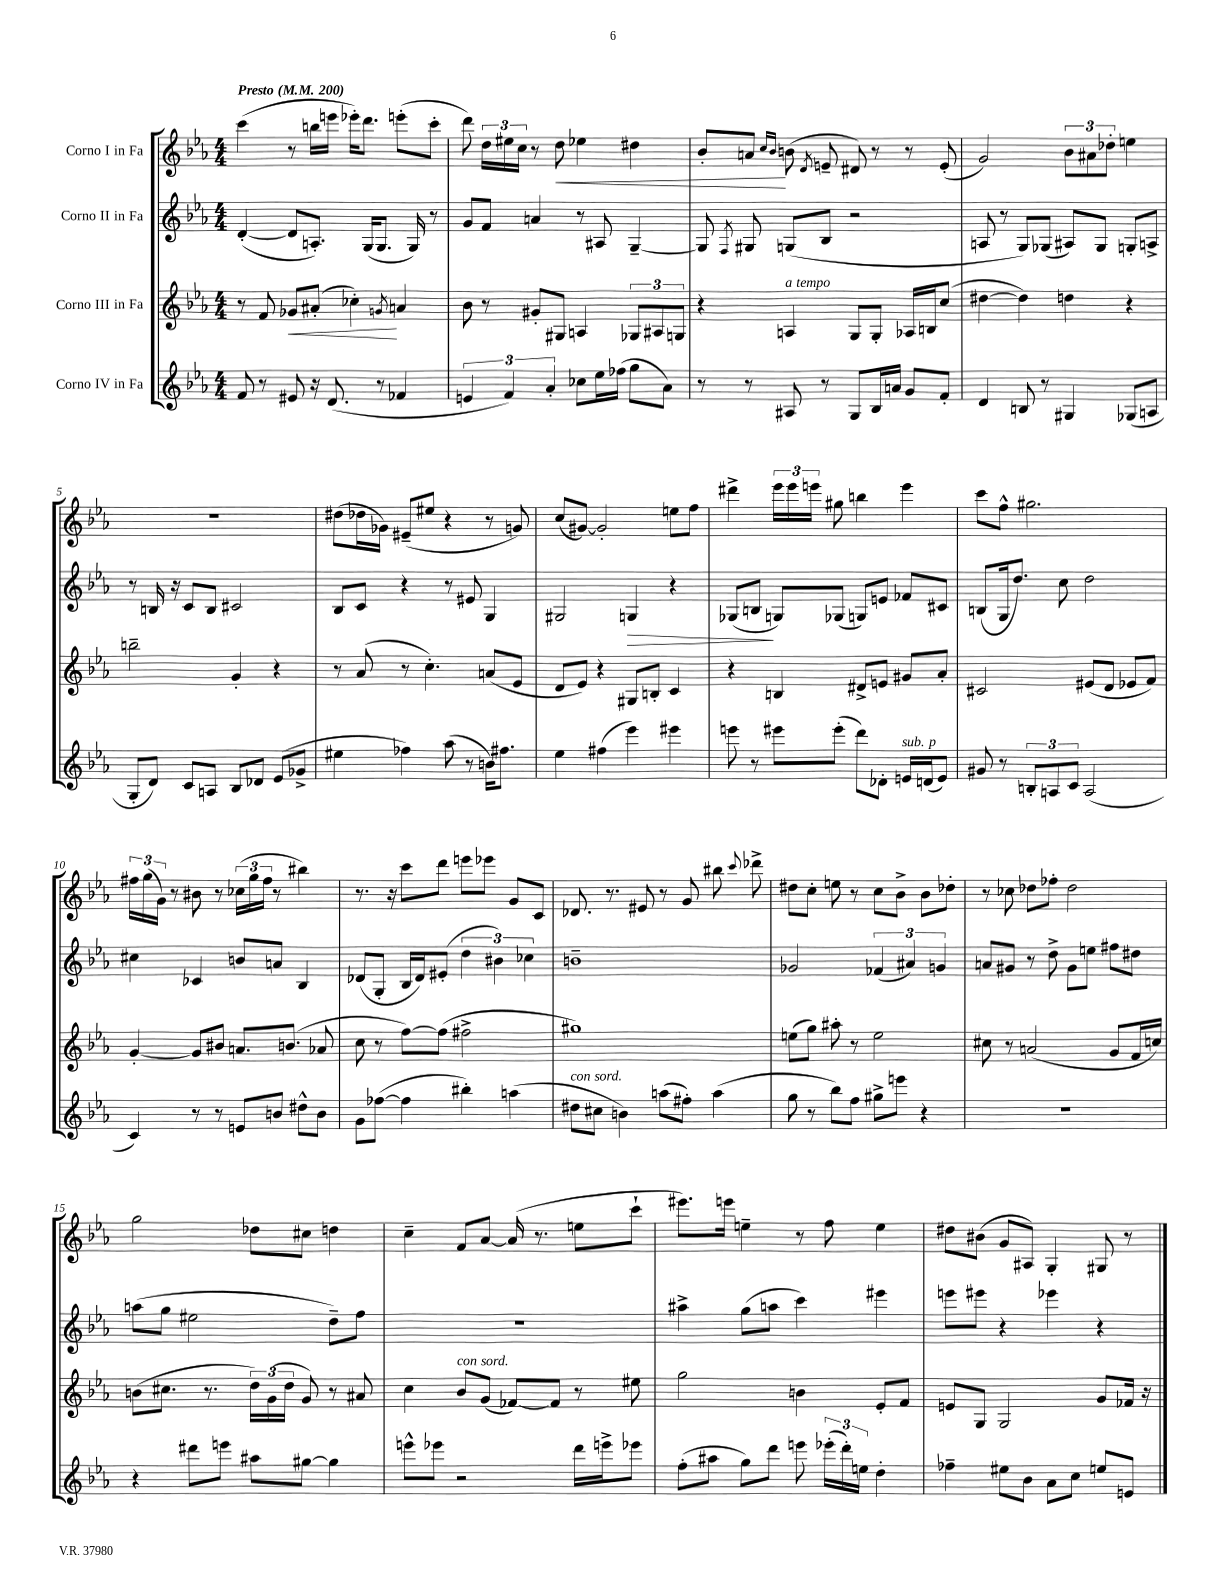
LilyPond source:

<<
\new StaffGroup <<
\new Staff = "s0" \with { instrumentName = "Corno I in Fa" } {
    \clef treble \key ees \major \numericTimeSignature \time 4/4 \tempo "Presto" 4 = 200
    \autoBeamOff c'''4( r8 b''16[ e'''16] ees'''16[-.) d'''8.] e'''8[-.( c'''8]-. |
    d'''8) \tuplet 3/2 { d''16[ eis''16 c''16] } r8 d''8\< ees''4 dis''4 |
    bes'8[-. a'8]\! \grace { c''16[ bes'16] } b'8( \acciaccatura { d'8 } e'8-- dis'8) r8 r8 e'8-.( |
    g'2) \tuplet 3/2 { bes'8[ ais'8 des''8]-. } e''4 |
    R1 |
    dis''8[( des''16 ges'16]) eis'8[--( eis''8] r4 r8 g'8) |
    c''8[( gis'8]~) gis'2-. e''8[ f''8] |
    dis'''4-> \tuplet 3/2 { ees'''16[ ees'''16 e'''16] } gis''8 b''4 e'''4 |
    c'''8[ f''8]-^ gis''2. |
    \tuplet 3/2 { fis''16[ g''16( g'16]) } r8 bis'8 r8 \tuplet 3/2 { ces''16[( g''16 fis''16] } r8 bis''4) |
    r8. r16 c'''8[ d'''8] e'''8[ ees'''8] g'8[ c'8] |
    des'8. r8. eis'8 r8 g'8 bis''8 \appoggiatura { c'''8 } des'''8-> |
    dis''8[ c''8]-. e''8 r8 c''8[ bes'8]-> bes'8[ des''8]-. |
    r8 ces''8 des''8[ fes''8]-. des''2 |
    g''2 des''8[ cis''8] d''4 |
    c''4-- f'8[ aes'8]~ aes'16( r8. e''8[ c'''8]-! |
    eis'''8.[) e'''16] e''4-- r8 f''8 e''4 |
    dis''8[ bis'8]( g'8[ ais8]) g4-. gis8 r8 \bar "|." |
}
\new Staff = "s1" \with { instrumentName = "Corno II in Fa" } {
    \clef treble \key ees \major \numericTimeSignature \time 4/4
    \autoBeamOff d'4~-.( d'8[ a8.]-.) g16[( g8.] g16) r8 |
    g'8[ f'8] a'4 r8 ais8 g4~-- |
    g8 \acciaccatura { f8 } gis8 g8[( bes8] r2 |
    a8 r8 g8[) ges8]( ais8[) ges8] g8[-. a8]-> |
    r8 b16 r16 c'8[ b8] cis'2 |
    bes8[ c'8] r4 r8 eis'8 g4 |
    gis2 g4\> r4 |
    ges8[( b8]\! g8[) ges8]( g8[) e'8] fes'8[ cis'8] |
    b8[( g16 d''8.]) c''8 d''2 |
    cis''4 ces'4 b'8[ a'8] bes4 |
    des'8[( g8]-. bes16[ des'16) eis'8]-.( \tuplet 3/2 { d''4 bis'4) ces''4 } |
    b'1-- |
    ges'2 \tuplet 3/2 { fes'4( ais'4) g'4 } |
    a'8[ gis'8] r8 d''8-> gis'8[ e''8] fis''8[ dis''8] |
    a''8[( g''8] eis''2 d''8[--) f''8] |
    R1 |
    ais''4-> g''8[( a''8] c'''4) eis'''4 |
    e'''8[ eis'''8] r4 ees'''4 r4 \bar "|." |
}
\new Staff = "s2" \with { instrumentName = "Corno III in Fa" } {
    \clef treble \key ees \major \numericTimeSignature \time 4/4
    \autoBeamOff r8 f'8 ges'8[\< ais'8]-.( ces''4-.\!) \acciaccatura { g'8 } a'4 |
    bes'8 r8 gis'8[-. gis8] a4 \tuplet 3/2 { ges8[ ais8 g8] } |
    r4 a4^\markup { \italic "a tempo" } g8[ g8]-. aes16[ b16 c''8]( |
    dis''4~ dis''4) d''4 r4 |
    b''2-- g'4-. r4 |
    r8 aes'8( r8 c''4.-.) a'8[( ees'8] |
    d'8[ ees'8]) r4 gis8[ b8]-. c'4 |
    r4 b4 dis'8[-> e'8] gis'8[ aes'8]-. |
    cis'2 eis'8[( d'8] ees'8[ f'8]) |
    g'4~-. g'8[ bis'8] a'8.[ b'8.]( aes'8 |
    c''8 r8 f''8[~) f''8]( fis''2-> |
    gis''1) |
    e''8[( g''8]) ais''8-. r8 e''2 |
    cis''8 r8 a'2( g'8[ f'16 c''16]) |
    b'8[( cis''8.] r8. \tuplet 3/2 { d''16[) g'16( d''16] } g'8) r8 ais'8 |
    c''4 bes'8[^\markup { \italic "con sord." } g'8]( fes'8[~) fes'8] r8 eis''8 |
    g''2 b'4 ees'8[-. f'8] |
    e'8[ g8] g2 g'8[ fes'16] r16 \bar "|." |
}
\new Staff = "s3" \with { instrumentName = "Corno IV in Fa" } {
    \clef treble \key ees \major \numericTimeSignature \time 4/4
    \autoBeamOff f'8 r8 eis'8 r16 d'8.( r8 fes'4 |
    \tuplet 3/2 { e'4 f'4) aes'4-. } ces''8[ ees''16 fes''16]( g''8[ aes'8]) |
    r8 r8 ais8 r8 g8[ bes16 a'16] g'8[ f'8]-. |
    d'4 b8 r8 gis4 ges8[( a8] |
    g8[-. d'8]) c'8[ a8] bes8[ des'8] ees'8[( ges'8]-> |
    eis''4 fes''4) aes''8( r8 b'16[) fis''8.] |
    ees''4 fis''4( ees'''4) eis'''4 |
    e'''8 r8 eis'''8[ eis'''8]-.( d'''8[) des'8]-. e'16[^\markup { \italic "sub. p" } d'16( e'8]) |
    gis'8 r8 \tuplet 3/2 { b8[-. a8 c'8] } a2( |
    c'4) r8 r8 e'8[ b'8] dis''8[-^ b'8] |
    g'8[ fes''8]~( fes''4 bis''4-.) a''4( |
    dis''8[^\markup { \italic "con sord." } cis''8] b'4) a''8[( fis''8]-.) a''4( |
    g''8 r8 bes''8[) f''8] gis''8[-> e'''8] r4 |
    R1 |
    r4 dis'''8[ e'''8] ais''8[ gis''8]~ gis''4 |
    e'''8[-^ ees'''8] r2 d'''16[ e'''16-> ees'''8] |
    f''8[-.( ais''8] g''8[) d'''8] e'''8 \tuplet 3/2 { ees'''16[-.( d'''16-.) e''16] } d''4-. |
    fes''4-- eis''8[ bes'8] aes'8[ c''8] e''8[ e'8] \bar "|." |
}
>>
>>
